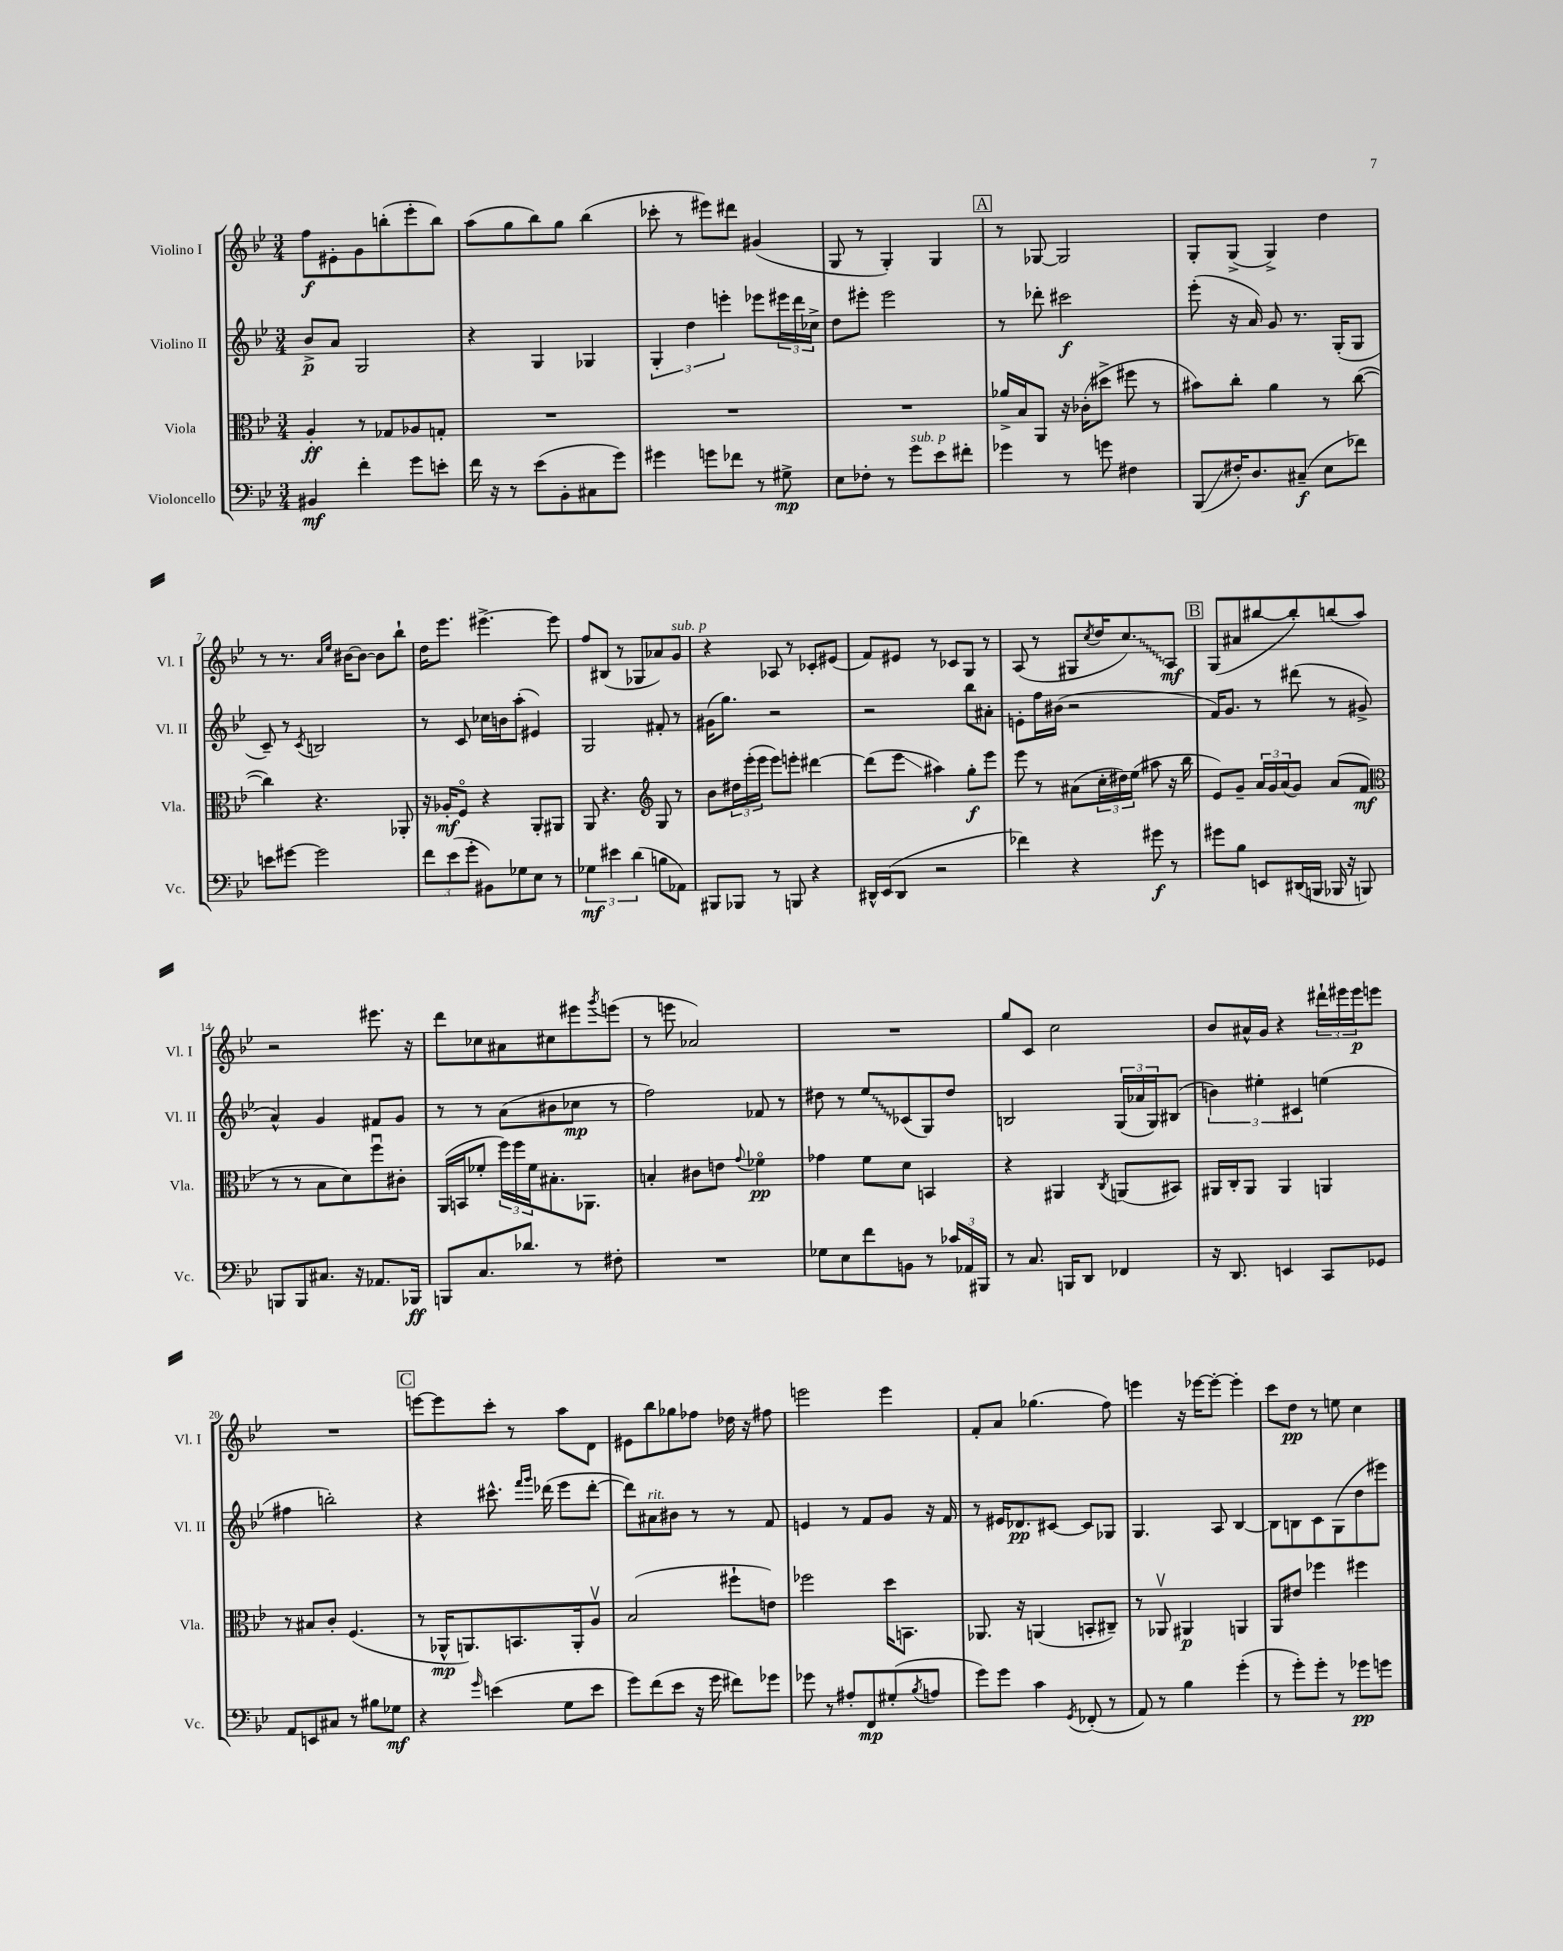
<<
\new StaffGroup <<
\new Staff = "s0" \with { instrumentName = "Violino I" shortInstrumentName = "Vl. I" } {
    \clef treble \key bes \major \numericTimeSignature \time 3/4
    f''8\f eis'8-. g'8 b''8-.( ees'''8-. b''8) |
    a''8( g''8 bes''8) g''8 bes''4( |
    ces'''8-. r8 eis'''8) dis'''8 gis'4( |
    g8 r8 g4-.) g4 |
    \mark \markup { \box "A" } r8 ges8~ ges2 |
    g8-. g8->( g4->) d''4 |
    r8 r8. \grace { a'16 ees''16 } bis'16~ bis'8~ bis'8 bes''8-! |
    d''16 ees'''8. eis'''4.~-> eis'''8 |
    f''8 bis8( r8 ges8 aes'8) g'8^\markup { \italic "sub. p" } |
    r4 aes8 r8 ces'8-. eis'8( |
    f'8) eis'8 r8 ces'8 g8 r8 |
    a8( r8 gis8 \acciaccatura { c''8 } d''16 \once \override Glissando.style = #'zigzag c''8.\glissando) a8\mf |
    \mark \markup { \box "B" } g8( ais'8 bis''8~ bis''8-.) b''8( a''8) |
    r2 eis'''8. r16 |
    d'''8 ces''8 ais'8 cis''8 eis'''8 \acciaccatura { g'''8 } e'''8( |
    r8 e'''8 aes'2) |
    R2. |
    g''8 c'8 c''2 |
    bes'8 ais'16-^ g'16 r4 \tuplet 3/2 { dis'''16-! eis'''16 eis'''16\p } e'''8 |
    R2. |
    \mark \markup { \box "C" } e'''8~ e'''8 c'''8-. r8 a''8 d'8 |
    eis'8 bes''8 ges''8 fes''8 des''16 r16 fis''8 |
    e'''2 e'''4 |
    f'8-. a'8 ges''4.( f''8) |
    e'''4 r16 ees'''16~ ees'''8~-. ees'''4-. |
    c'''8 d''8\pp r8 e''8 c''4 \bar "|." |
}
\new Staff = "s1" \with { instrumentName = "Violino II" shortInstrumentName = "Vl. II" } {
    \clef treble \key bes \major \numericTimeSignature \time 3/4
    bes'8->\p a'8 g2 |
    r4 g4 ges4 |
    \tuplet 3/2 { g4-. d''4 e'''4-. } ees'''8 \tuplet 3/2 { eis'''16 d'''16 ces''16-> } |
    d''8 eis'''8-. eis'''2 |
    \mark \markup { \box "A" } r8 des'''8-. cis'''2\f |
    ees'''8-.( r16 a'16) g'8 r8. g16-.( g8 |
    c'8--) r8 \acciaccatura { c'8 } b2 |
    r8 c'8 ces''16 b'16 a''8-.( eis'4) |
    g2 fis'8-. r8 |
    gis'16( g''8.) r2 |
    r2 bes''8 ais'8-. |
    e'8-. f''16 bis'16( r2 |
    \mark \markup { \box "B" } f'16) g'8. r8 dis'''8( r8 gis'8-> |
    a'4-^) g'4 fis'8 g'8 |
    r8 r8 a'8( bis'8 ces''8\mp r8 |
    f''2) fes'8 r8 |
    dis''8 r8 \once \override Glissando.style = #'zigzag ees''8\glissando ces'8( g8) dis''8 |
    b2 \tuplet 3/2 { g16( aes'16 g16) } bis8( |
    \tuplet 3/2 { b'4) eis''4-. cis'4 } e''4( |
    fis''4 b''2-.) |
    \mark \markup { \box "C" } r4 cis'''8.-^ \grace { f'''16 g'''16 } des'''16( ees'''8 des'''8~-. |
    des'''8) ais'8^\markup { \italic "rit." } bis'8 r8 r8 f'8 |
    e'4 r8 f'8 g'8 r16 f'16 |
    r8 eis'16 des'8.\pp cis'8~ cis'8 ges8 |
    g4. a8 bes4~ |
    bes8 b8 c'8 g8( d''8 eis'''8) \bar "|." |
}
\new Staff = "s2" \with { instrumentName = "Viola" shortInstrumentName = "Vla." } {
    \clef alto \key bes \major \numericTimeSignature \time 3/4
    a4-.\ff r8 ges8 aes8 g8-. |
    R2. |
    R2. |
    R2. |
    \mark \markup { \box "A" } aes'16-> bes16 a,8 r16 ces'16-.( dis''8-> fis''8 r8 |
    bis'8) c''8-. a'4 r8 c''8~( |
    c''4) r4. aes,8-. |
    r16 aes16-.\mf f8\flageolet r4 a,8-. ais,8 |
    a,8 r4. \clef treble g8 r8 |
    bes'8 \tuplet 3/2 { dis''16 ees'''16-.( ees'''16 } ees'''8) e'''8-. dis'''4~ |
    dis'''8( ees'''8\glissando ais''4) g''8-.\f ees'''8 |
    ees'''8 r8 ais'8( \tuplet 3/2 { c''16-. dis''16) ees''16( } ais''8 r16 bes''16 |
    \mark \markup { \box "B" } ees'8) g'8-- \tuplet 3/2 { a'16 g'16 a'16( } g'8) a'8( f'8\mf |
    \clef alto r8 r8 bes8 d'8) f''8\downbow cis'8-. |
    a,16( b,16 fes'8-. \tuplet 3/2 { f''16) f''16 fes'16 } bis8.-. aes,8. |
    b4-. cis'8 e'8 \appoggiatura { g'8 } fes'4\flageolet\pp |
    ges'4 f'8 d'8 b,4 |
    r4 ais,4 \acciaccatura { c8 } a,8( bis,8) |
    ais,16 c16-. ais,8 ais,4 a,4 |
    r8 bis8 c'8-. f4.( |
    \mark \markup { \box "C" } r8 aes,16-^\mp a,8.) b,8. a,16-. a8\upbow |
    bes2( fis''8-! e'8) |
    fes''2 d''16 b,8. |
    aes,8. r16 a,4( b,8-. cis8--) |
    r8 aes,8\upbow ais,4\p a,4 |
    a,8 eis'8 fes''4 fis''4 \bar "|." |
}
\new Staff = "s3" \with { instrumentName = "Violoncello" shortInstrumentName = "Vc." } {
    \clef bass \key bes \major \numericTimeSignature \time 3/4
    bis,4\mf f'4-. g'8 e'8-. |
    f'16 r16 r8 ees'8( bes,8-. cis8 g'8) |
    gis'4 g'8 fes'8 r8 gis8->\mp |
    ees8 fes8-. r8 g'8^\markup { \italic "sub. p" } ees'8 fis'8-. |
    \mark \markup { \box "A" } ges'4 r8 g'8 fis4 |
    bes,,8\glissando( fis16-.) d8. cis8--\f( ees8 fes'8) |
    e'8 gis'8~ gis'2 |
    \tuplet 3/2 { f'8 ees'8( g'8-. } bis,8) ges8 ees8 r8 |
    \tuplet 3/2 { ges4\mf eis'4 d'4( } b8 aes,8) |
    bis,,8 bes,,8 r8 b,,8 r4 |
    dis,16-^ ees,16( dis,8 r2 |
    fes'4) r4 gis'8\f r8 |
    \mark \markup { \box "B" } gis'8 bes8 e,8 dis,16( b,,16 bes,,16 r16 b,,8) |
    b,,8 b,,8 cis8. r16 aes,8. bes,,16\ff |
    b,,8 c8. des'8. r8 fis8-. |
    R2. |
    ges8 ees8 f'8 b,8 r8 \tuplet 3/2 { ces'16 aes,16 bis,,16 } |
    r8 c8. b,,16 d,8 fes,4 |
    r16 d,8. e,4 c,8 ges,8 |
    a,8 e,8 cis8 r8 bis8 ges8\mf |
    \mark \markup { \box "C" } r4 \grace { g'16 } e'4( g8 e'8 |
    g'8) f'8( ees'8 r16 g'16 fis'8) ges'8 |
    ges'8 r8 ais8-. f,8\mp gis8-.( \acciaccatura { bes8 } a8 |
    g'8) g'8 c'4 \acciaccatura { g,8 } fes,8-.( r8 |
    a,8) r8 bes4 g'4-.( |
    r8 g'8-.) g'8-. r8 ges'8\pp g'8 \bar "|." |
}
>>
>>
